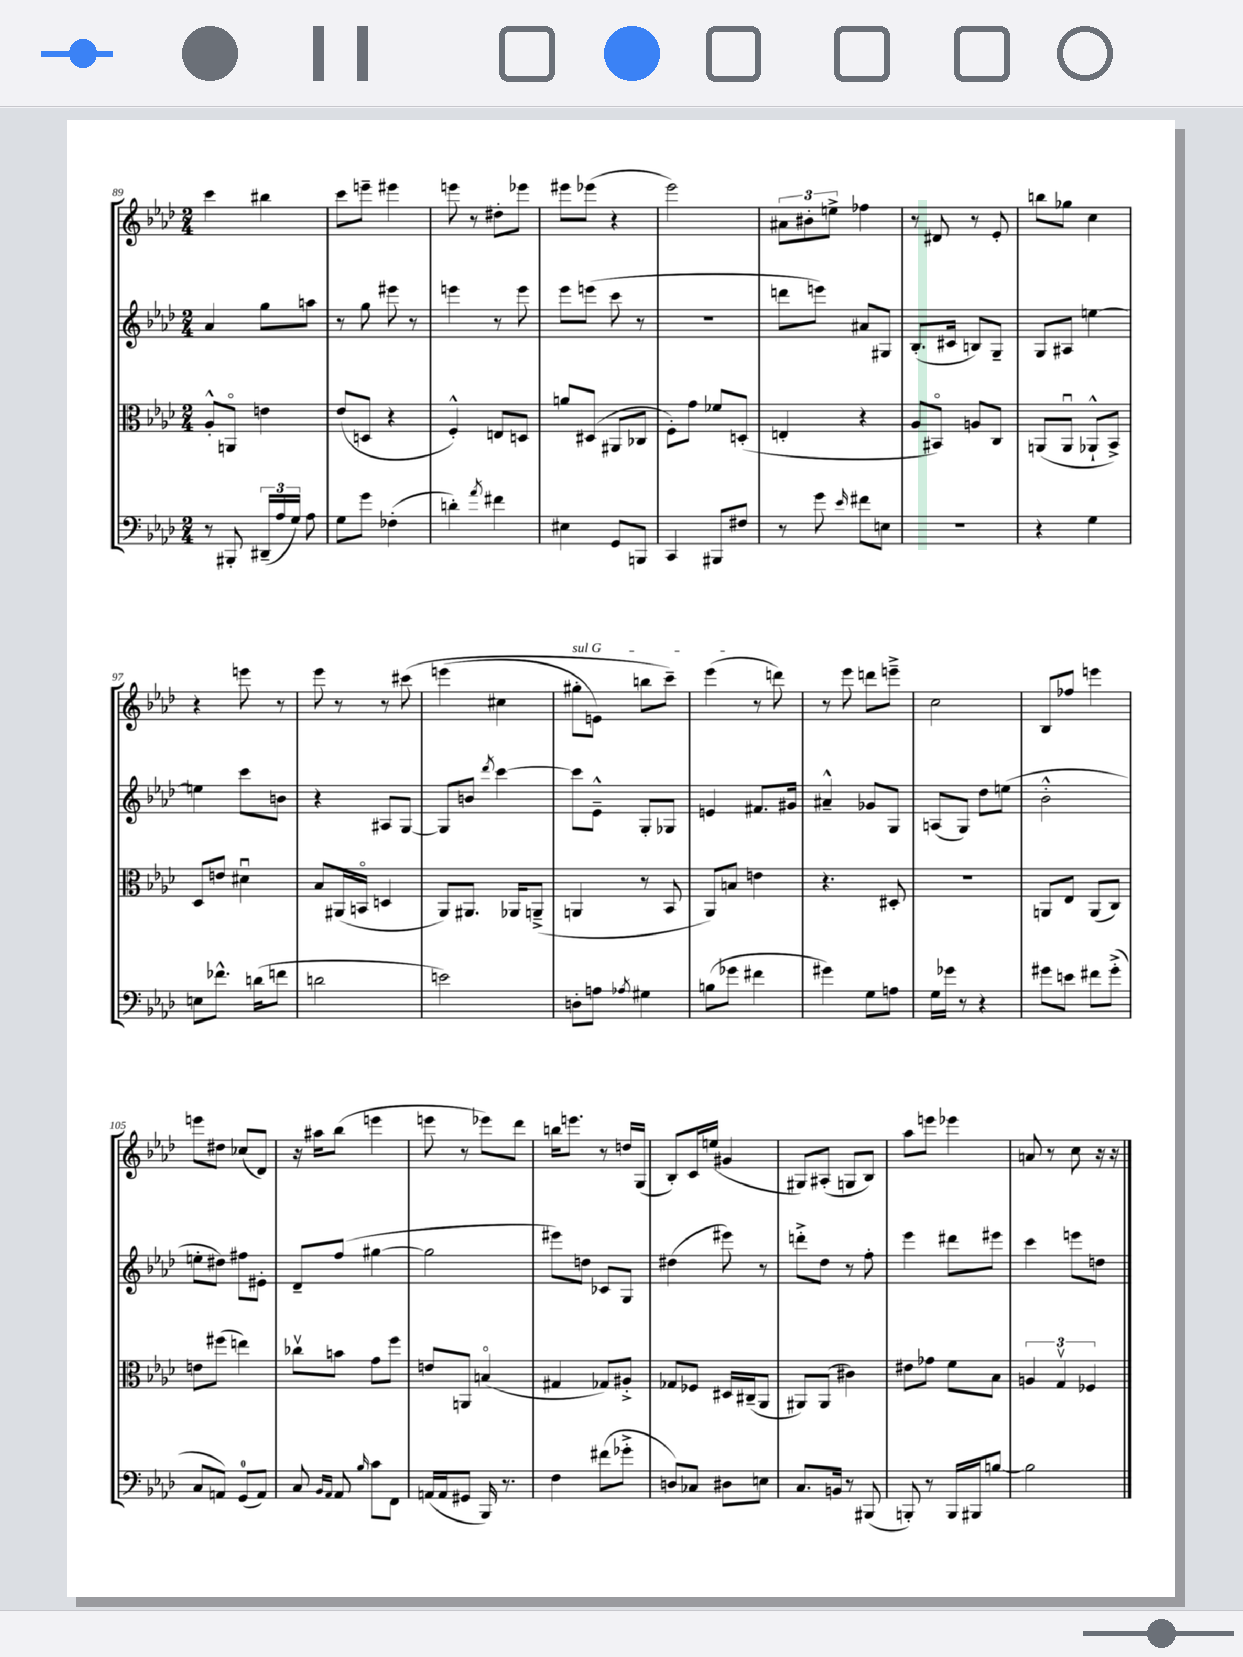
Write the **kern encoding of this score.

**kern	**kern	**kern	**kern
*part4	*part3	*part2	*part1
*staff4	*staff3	*staff2	*staff1
*clefF4	*clefC3	*clefG2	*clefG2
*k[b-e-a-d-]	*k[b-e-a-d-]	*k[b-e-a-d-]	*k[b-e-a-d-]
*M2/4	*M2/4	*M2/4	*M2/4
=89	=89	=89	=89
8r	8A-'^^/L	4a-/	4ccc\
8BBB#X'/	8AAn/J	.	.
(24DD#X~/LL	4en\	8gg\L	4bb#X\
24A-/	.	.	.
24G/JJ)	.	.	.
8A-\	.	8aan\J	.
=90	=90	=90	=90
8G\L	(8e-/L	8r	8ccc\L
8g\J	8Dn/J	8gg\	8eeen~\J
(4F-X'\	4r	8eee#X\	4eee#X\
.	.	8r	.
=91	=91	=91	=91
4dn'\)	4F'^^/)	4eeen\	8eeen\
.	.	.	8r
8qa-/	.	.	.
4f#X\	8En/L	8r	8dd#X'\L
.	8Dn/J	8eee\	8eee-X\J
=92	=92	=92	=92
4E#X\	8an/L	8eee-\L	8eee#X\L
.	(8D#X/J	(8eeen\J	(8eee-X\J
8GG/L	8AA#X/L	8ccc\	4r
8BBBn/J	8C-X/J	8r	.
=93	=93	=93	=93
4CC/	8F'\L)	2r	2eee-\)
.	8g\J	.	.
8BBB#X/L	8f-X/L	.	.
8F#X/J	(8Dn'/J	.	.
=94	=94	=94	=94
8r	4En'/	8dddn\L	12a#X\L
.	.	.	12b#X'\
8g\	.	8eeen\J)	.
.	.	.	12een^\J
16qqe-/	.	.	.
8f#X\L	4r	8a#X/L	4ff-X\
8En\J	.	8G#X/J	.
=95	=95	=95	=95
2r	8A-/L	(8.B-'/L	8r
.	8BB#X/J)	.	8d#X/
.	.	16c#X/Jk	.
.	8An/L	8Bn/L)	8r
.	8C/J	8G~/J	8e-'/
=96	=96	=96	=96
4r	(8AAn/L	8G/L	8bbn\L
.	8AAu/J	8A#X/J	8gg-X\J
4G\	8AA-X`^^/L	[4een\	4cc\
.	8BB-^/J)	.	.
!!LO:LB:g=z
=97	=97	=97	=97
8En\L	8D-/L	4een\]	4r
8.f-X^^\J	8en/J	.	.
.	4d#Xu\	8ccc\L	8eeen\
(16dn\KL	.	.	.
8fn\J	.	8bn\J	8r
=98	=98	=98	=98
2dn\	8B-/L	4r	8eee-\
.	(16AA#X/L	.	8r
.	16BBn/JJ	.	.
.	4Dn/	8A#X/L	8r
.	.	[8G/J	(8ccc#X\
=99	=99	=99	=99
2en\)	8AA-/L)	8G/L]	(4eeen\
.	8.AA#X/J	8bn/J	.
.	.	8qddd-/	.
.	.	[4ccc\	4cc#X\
.	16AA-X/KL	.	.
.	(8AAn~^/J	.	.
=100	=100	=100	=100
!	!	!	!LO:TX:a:i:t=sul G
8Dn'\L	4AAn/	8ccc\L]	8gg#X'\L
8An\J	.	8e-~^^\J	8en\J)
8qA-X/	.	.	.
4G#X\	8r	8G'/L	8bbn\L
.	8BB-/	8G-X/J	8ccc~\J)
=101	=101	=101	=101
(8Bn\L	8AA-/L)	4en/	(4eee-\
8g-X\J	8Bn/J	.	.
4f#X\	4en\	8.f#X/L	8r
.	.	.	8dddn\)
.	.	16g#X/Jk	.
=102	=102	=102	=102
4g#X\)	4.r	4a#X~^^/	8r
.	.	.	8eee-\
8G\L	.	8g-X/L	8dddn\L
8An\J	8D#X'/	8G/J	8eeen~^\J
=103	=103	=103	=103
16G\LL	2r	(8An/L	2cc\
16g-X\JJ	.	.	.
8r	.	8G/J)	.
4r	.	8dd-\L	.
.	.	(8een\J	.
=104	=104	=104	=104
8g#X\L	8AAn/L	2b-'^^\	8B-/L
8en\J	8E-/J	.	8ff-X/J
8f#X\L	(8AA/L	.	4eeen\
(8g#'^\J	8C/J)	.	.
!!LO:LB:g=z
=105	=105	=105	=105
8C/L	8en\L	8een'\L	8eeen\L
8AAn/J)	(8ff#X\J	8dd#X\J)	8dd#X\J
(8GG/L	4een\)	8ff#X\L	(8cc-X/L
8AA/J)	.	8e#X'\J	8d-/J)
=106	=106	=106	=106
8C/	8cc-Xv\L	8d-~/L	16r
.	.	.	16aa#X\KL
16qqBB-/LL	.	.	.
16qqAA-/JJ	.	.	.
8AA-/	8bn\J	(8ff/J	(8bb-\J
16qqB-/	.	.	.
8c\L	8g\L	[4gg#X\	4eeen\
8FF\J	8ff\J	.	.
=107	=107	=107	=107
(16AAn/LL	8en/L	2gg#\]	8eeen\
16AA/J	.	.	.
8GG#X/J	8AAn/J	.	8r
16BBB-/)	(4Bn/	.	8eee-X\L)
8.r	.	.	.
.	.	.	8ddd-\J
=108	=108	=108	=108
4F\	4G#X/	8eee#X\L)	16bbn\KL
.	.	.	8.eeen\J
.	.	8ddn\J	.
(8f#X\L	8G-X/L)	8c-X/L	8r
8g-X'^\J	8A#X'^/J	8G/J	16ddn/LL
.	.	.	(16G/JJ
=109	=109	=109	=109
8Dn/L)	8G-X/L	(4dd#X\	8B-'/L)
8C-X/J	8F-X/J	.	16c/L
.	.	.	(16een/JJ
8D#X\L	16D#X/LL	8eee#X\)	4g#X/
.	(16C#X~/J	.	.
8En\J	8AA-/J	8r	.
=110	=110	=110	=110
8.C/L	8AA#X/L)	8dddn'^\L	8G#X/L)
.	(8AA#/J	8dd-\J	(8A#X'/J
16BBn/Jk	.	.	.
8r	4c#X\)	8r	8Gn/L
(8BBB#X/	.	8ff'\	8B-/J)
=111	=111	=111	=111
8BBBn'/)	8e#X\L	4eee-\	8aa-\L
8r	8g-X\J	.	8eeen\J
16BBB/LL	8f\L	8ddd#X\L	4eee-X\
16BBB#X/J	.	.	.
[8Bn/J	8B-\J	8eee#X\J	.
=112	=112	=112	=112
2B\]	6An/	4ccc\	8an/
.	.	.	8r
.	6Gv/	.	.
.	.	8eeen\L	8cc\
.	6F-X/	.	.
.	.	8ddn\J	16r
.	.	.	16r
==	==	==	==
*-	*-	*-	*-
